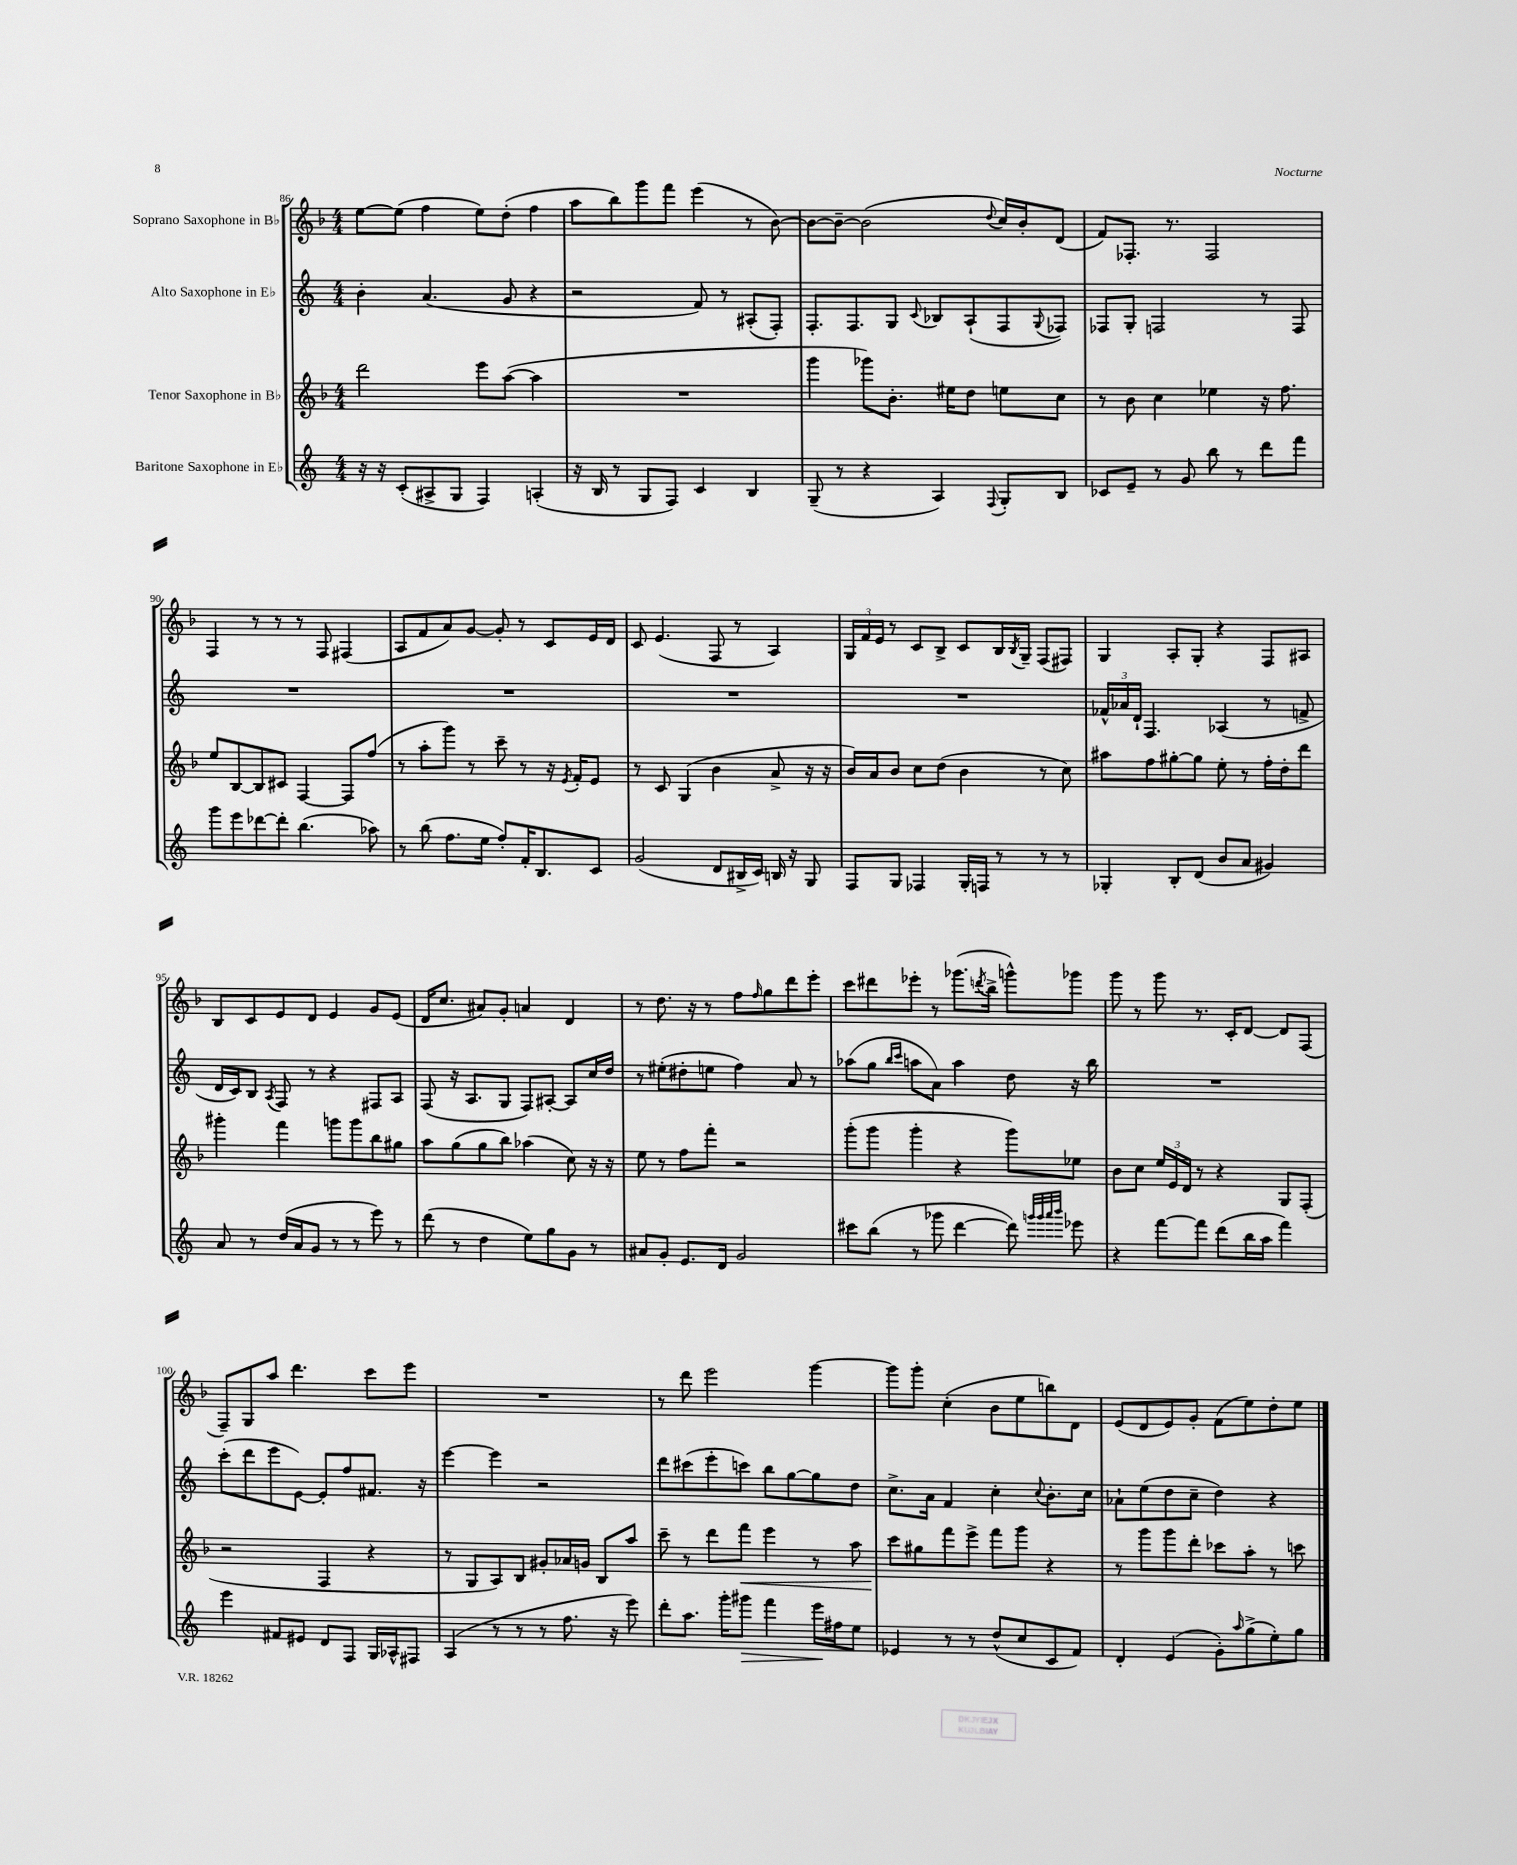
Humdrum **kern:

**kern	**kern	**kern	**kern
*staff4	*staff3	*staff2	*staff1
*clefG2	*clefG2	*clefG2	*clefG2
*k[]	*k[b-]	*k[]	*k[b-]
*M4/4	*M4/4	*M4/4	*M4/4
16r	2ddd	4b'	[8ee
16r	.	.	.
(8c'	.	.	(8ee]
8A#^	.	(4.a	4ff
8G	.	.	.
4F)	8eee	.	8ee)
.	([8aa	8g	(8dd'
(4A'	4aa]	4r	4ff
=	=	=	=
16r	1r	2r	8aa
16B	.	.	.
8r	.	.	8bb-)
8G	.	.	8ggg
8F)	.	.	8fff
4c	.	8f)	(4eee
.	.	8r	.
4B	.	(8A#'	8r
.	.	8F')	[8b-)
=	=	=	=
(8G~	4ggg	8.F'	8b-_
8r	.	.	8b-~_
.	.	8.F	.
4r	8ggg-)	.	(2b-]
.	8.b-'	8G	.
.	.	8qqc	.
4A)	.	8B-	.
.	16ee#	.	.
.	8dd	(8A`	.
8qqF	.	.	8qqdd
8G'	8ee	8F	16cc)
.	.	.	16b-'
.	.	8qqG	.
8B	8cc	8F-)	(8d
=	=	=	=
8c-	8r	8F-	8f)
8e~	8b-	8G'	8.F-'
8r	4cc	2F	.
.	.	.	8.r
8g	.	.	.
8bb	4ee-	.	2F-
8r	.	.	.
8ddd	16r	8r	.
.	8.ff	.	.
8fff	.	8F	.
=	=	=	=
8ggg	8ee	1r	4F
8eee	[8B-	.	.
[8ddd-	8B-]	.	8r
8ddd-']	8c#	.	8r
(4.bb	[4F	.	8r
.	.	.	8F
.	8F]	.	(4F#
8aa-)	(8ff	.	.
=	=	=	=
8r	8r	1r	8A
(8bb	8aa'	.	8f
8.ff	8ggg)	.	8a)
.	8r	.	[8g
16ee	.	.	.
8ff')	8ccc~	.	8g']
16f'	8r	.	8r
8.B	.	.	.
.	16r	.	8c
.	8qe	.	.
.	16f'	.	.
8c	8e	.	16e
.	.	.	16d
=	=	=	=
(2g	8r	1r	8c
.	8c	.	(4.e
.	(4G	.	.
8d	4b-	.	8F
16B#^	.	.	8r
16c)	.	.	.
16B	8a^	.	4A)
16r	.	.	.
8G	16r	.	.
.	16r	.	.
=	=	=	=
8F	16b-)	1r	24G
.	.	.	24f
.	16a	.	.
.	.	.	24e
8G	8b-	.	8r
4F-	8cc	.	8c
.	(8dd	.	8B-^
16G'	4b-	.	8c
16F	.	.	.
8r	.	.	16B-
.	.	.	8qB-
.	.	.	16G~
8r	8r	.	(8F
8r	8cc)	.	8F#)
=	=	=	=
4G-'	8aa#	24f-^^	4G
.	.	24a-	.
.	.	24d`	.
.	8ff	4.F	.
8B'	[8gg#'	.	8A'
(8d	8gg#]	.	8G'
8b	8ee'	(4A-	4r
8a	8r	.	.
4g#)	16ff'	8r	8F
.	16dd'	.	.
.	8ddd	8f^	8A#
=	=	=	=
8a	4ggg#'	16d	8B-
.	.	16c)	.
8r	.	8B	8c
.	.	8qA	.
(16dd	4fff	8F	8e
16a	.	.	.
8g	.	8r	8d
8r	8ggg	4r	4e
8r	8ggg	.	.
8eee)	8bb-	8F#	8g
8r	8gg#	8A	(8e
=	=	=	=
(8ddd	8aa	(8F	16d
.	.	.	8.cc
8r	(8gg	16r	.
.	.	8.A	.
4dd	8gg	.	8a#)
.	8bb-)	8G	8g'
8ee)	(4aa-	8F)	4a
8gg	.	[8A#'	.
8g	8cc)	8A#]	4d
8r	16r	16cc	.
.	16r	16dd	.
=	=	=	=
8a#	8ee	8r	8r
8g'	8r	(8ee#'	8.dd
8.e	8ff	8dd#'	.
.	.	.	16r
.	8fff'	8ee	8r
16d	.	.	.
2g	2r	4ff)	8ff
.	.	.	16qqff
.	.	.	8gg
.	.	8a	8ddd
.	.	8r	8eee'
=	=	=	=
8ccc#	(8ggg'	(8aa-	8ccc
(8bb	8ggg	8gg	8ddd#
.	.	16qqbb	.
.	.	16qqccc	.
8r	4ggg'	8aa	8eee-'
8ggg-	.	8a)	8r
[4ddd	4r	4aa	(8.ggg-
.	.	.	8qddd
.	.	.	16bb-^
8ddd])	8ggg)	8dd	8ggg^^)
32qqggg	.	.	.
32qqggg	.	.	.
32qqaaa	.	.	.
32qqbbb	.	.	.
8eee-	8ee-	16r	8ggg-
.	.	16bb	.
=	=	=	=
4r	8b-	1r	8ggg
.	8cc	.	8r
[8fff	24ee	.	8ggg
.	24e	.	.
.	24d	.	.
8fff]	8r	.	8.r
(8ddd	4r	.	.
.	.	.	16c'
16bb	.	.	[8d
16aa	.	.	.
4fff)	8G	.	8d]
.	(8F'	.	(8F
=	=	=	=
4eee	2r	(8ccc'	8F~)
.	.	8ddd	8G
8f#	.	8eee	8aa
8e#	.	[8e)	4.ddd
8d	4F	8e']	.
8F	.	8ff	.
16G	4r	8.f#	8ccc
16A-^^	.	.	.
8F#	.	.	8eee
.	.	16r	.
=	=	=	=
(4A	8r	[4eee	1r
.	8G	.	.
8r	8A)	4eee]	.
8r	8B-	.	.
8r	8g#'	2r	.
8.ff	16a-	.	.
.	16g	.	.
.	8B-	.	.
16r	.	.	.
8eee)	8aa	.	.
=	=	=	=
8ddd'	8ccc~	8ddd	8r
8.aa	8r	(8ccc#	8ddd
.	8ddd	8eee'	2eee
16ggg'	.	.	.
8ggg#	8fff	8ccc)	.
4fff	4eee	8bb	.
.	.	[8gg	.
16eee	8r	8gg]	[4ggg
16ff#	.	.	.
8ee	8aa	8dd	.
=	=	=	=
4e-	8ccc	8.cc^	8ggg]
.	8gg#	.	8ggg'
.	.	16a	.
8r	8fff	4f	(4cc'
8r	8eee^	.	.
(8dd^^	8fff	4cc'	8b-
8cc	8ggg	.	8ee
.	.	8qqcc	.
8c	4r	8.b'	8bb)
8f)	.	.	8d
.	.	16cc	.
=	=	=	=
4d'	8r	8a-`	(8e
.	8ggg	(8ee	8d
(4e	8ggg	8dd	8e)
.	8ddd'	8cc~	8g'
8g')	8ccc-	4dd)	(8f
16qqaa	.	.	.
(8gg^	8aa'	.	8ee)
8ee')	8r	4r	8dd'
8gg	8ccc	.	8ee
==	==	==	==
*-	*-	*-	*-
